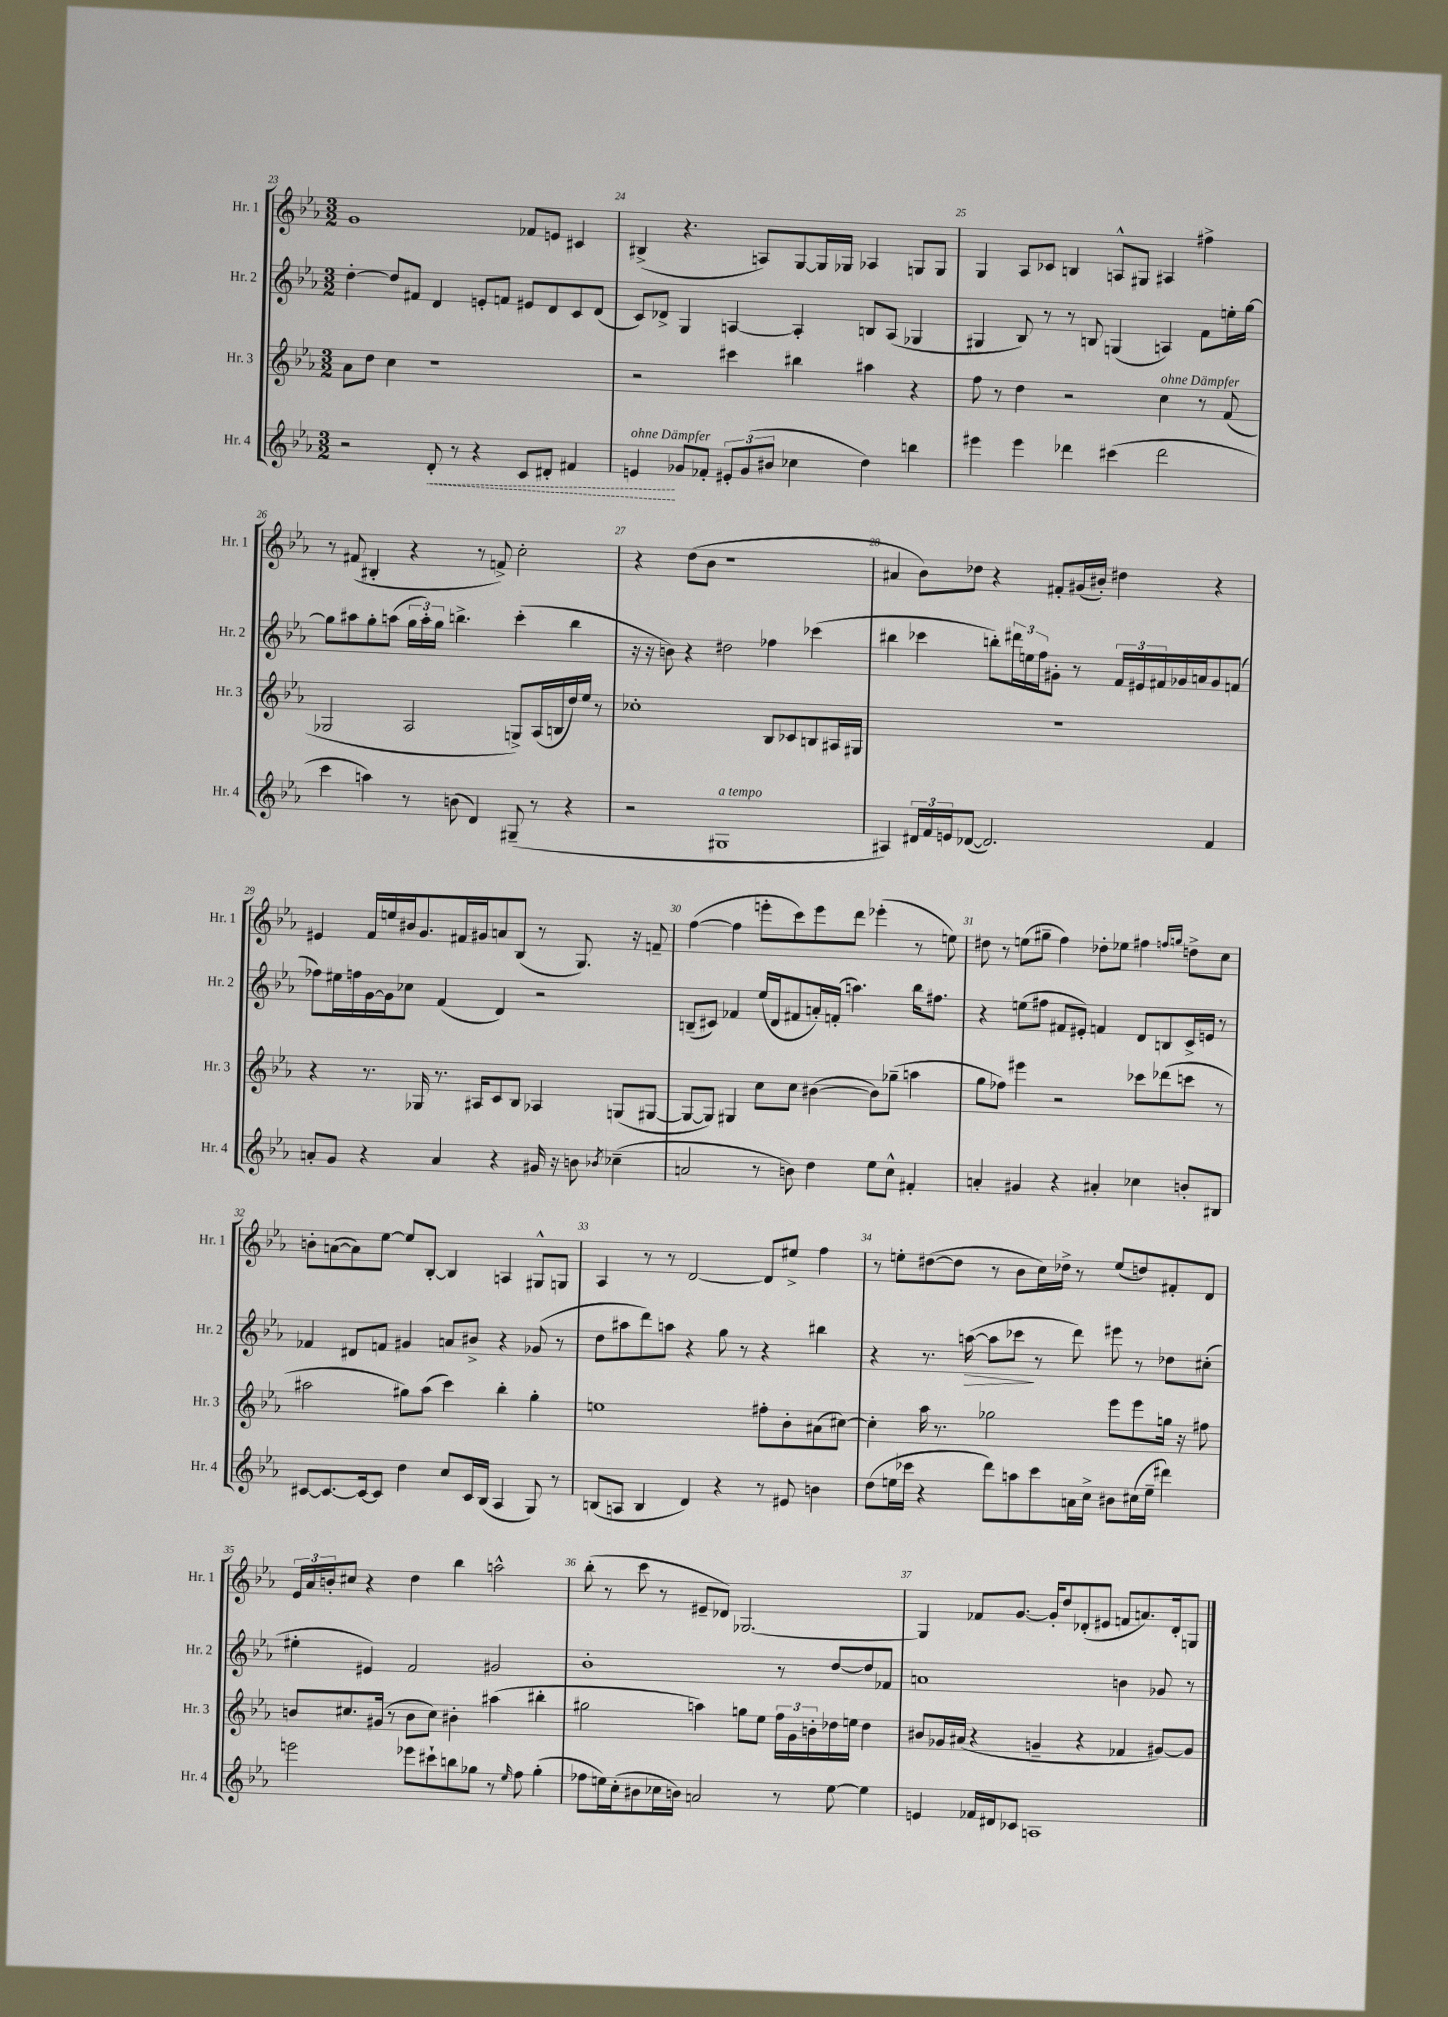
<<
\new StaffGroup <<
\new Staff = "s0" \with { instrumentName = "Hr. 1" shortInstrumentName = "Hr. 1" } {
    \clef treble \key ees \major \numericTimeSignature \time 3/2
    g'1 fes'8 e'8 cis'4 |
    bis4->( r4. a8) g8~ g16 ges16 aes4 g8 g8 |
    g4 aes8 ces'8 b4 a8-^ gis8 ais4 fis''4-> |
    r8 fis'8( bis4-. r4 r8 f'8->) c''2-. |
    r4 d''8( bes'8 r1 |
    ais'4 bes'8) des''8 r4 fis'8-. gis'16( bis'16-.) dis''4 r4 |
    eis'4 f'16 e''16 bis'16 g'8. fis'16 gis'16 a'8 bes8( r8 g8.) r16 f'8-- |
    f''4~( f''4 e'''8-. c'''8) e'''8 d'''8 ees'''4-.( r8 e''8) |
    dis''8 r8 e''8( gis''8-- f''4) des''8-. ees''8 fis''4 \grace { f''16 g''16 } d''8-> c''8 |
    b'8-. a'8~( a'8) ees''8~ ees''8 bes8~-. bes4 a4 gis8-^ g8 |
    aes4 r8 r8 d'2~ d'8 eis''8-> f''4 |
    r8 e''8-. dis''8~( dis''8 r8 bes'8 c''16) des''16-> r8 e''8( d''8) fis'8-. d'8 |
    \tuplet 3/2 { ees'16 aes'16 b'16-. } cis''8 r4 d''4 bes''4 a''2-^ |
    bes''8-.( r8 c'''8 r8 eis'8-- des'8) ges2.~ |
    ges4 fes'8 g'8.~ g'16-. d''8 des'8-.( eis'8 f'8 a'8.) des'16-. g8 \bar "|." |
}
\new Staff = "s1" \with { instrumentName = "Hr. 2" shortInstrumentName = "Hr. 2" } {
    \clef treble \key ees \major \numericTimeSignature \time 3/2
    d''4~-. d''8 fis'8 d'4 e'8-. f'8 eis'8 d'8 c'8 d'8( |
    c'8) des'8-> g4 a4~ a4-. b8 a8( ges4 |
    gis4 bes8) r8 r8 b8 g4( a4) f'8 e''16-. g''16~ |
    g''8 ais''8 g''8-. a''8( \tuplet 3/2 { g''16 a''16-.) g''16 } b''4.-> c'''4-.( b''4 |
    r16 r16 b'8) r4 dis''2 fes''4 ces'''4( |
    bis''4 ces'''4 b''8-.) \tuplet 3/2 { dis'''16 e''16 f''16 } gis'8-. r8 \tuplet 3/2 { f'16 eis'16 fis'16 } ges'16 a'16 ges'8 f'8( |
    fes''8) eis''16 f''16 g'16~ g'16 ces''8 f'4( d'4) r2 |
    b8--( cis'8) fes'4 ees''16( d'16 fis'8 a'16-.) f'16-.( a''4.) bes''16 fis''8. |
    r4 e''8( fis''8 fis'8 eis'8-.) f'4 d'8 b8 c'16-> e'16 r8 |
    fes'4 dis'8 f'8 gis'4 a'8 bis'8-> r4 ges'8( r8 |
    d''8 ais''8 d'''8) a''8 r4 g''8 r8 r4 bis''4 |
    r4 r8. a''16~\>( a''8 ces'''8\! r8 d'''8) eis'''8 r8 des''8 cis''8-.( |
    eis''4-. eis'4) f'2 gis'2 |
    bes'1-. r8 d''8~ d''8 fes'8 |
    a'1 b'4 ges'8 r8 \bar "|." |
}
\new Staff = "s2" \with { instrumentName = "Hr. 3" shortInstrumentName = "Hr. 3" } {
    \clef treble \key ees \major \numericTimeSignature \time 3/2
    aes'8 d''8 c''4 r1 |
    r2 cis'''4 bis''4 ais''4 r4 |
    f''8 r8 d''4 r2 c''4^\markup { \italic "ohne Dämpfer" } r8 f'8( |
    ges2 aes2 g8->) aes16( b16 d''16) ees''16 r8 |
    ces''1-. bes8 ces'8 b8 ais16 gis16 |
    R1. |
    r4 r8. ges16 r8. ais16 c'8 bes8 aes4 g8( gis8~ |
    gis8~ gis8) gis4 c''8 c''8 bis'4~( bis'8) ges''8--( a''4 |
    g''8 fes''8) eis'''4 r2 ces'''8 des'''8( c'''8 r8 |
    ais''2 gis''8) ais''8( c'''4) bes''4-. gis''4-. |
    e''1 fis''8-. bes'8-. ais'8( cis''8~) |
    cis''4-. aes''16 r8. ges''2 ees'''8 ees'''8 g''16 r16 fis''8 |
    b'8 cis''8. gis'16( r8 b'8 cis''8) bis'4-. ais''4( bis''4-. |
    gis''2 a''4) g''8 ees''8 \tuplet 3/2 { f''16 g'16 b'16-. } des''16 e''16 des''4 |
    bis'8 ges'16 ais'16( r4 g'4-- r4 fes'4 gis'8~) gis'8 \bar "|." |
}
\new Staff = "s3" \with { instrumentName = "Hr. 4" shortInstrumentName = "Hr. 4" } {
    \clef treble \key ees \major \numericTimeSignature \time 3/2
    r2 \once \override Hairpin.style = #'dashed-line d'8-.\< r8 r4 c'8 dis'8-. fis'4 |
    e'4\!^\markup { \italic "ohne Dämpfer" } ges'8 fes'8-. \tuplet 3/2 { eis'8-. ges'8( bis'8 } ces''4 d''4) b''4 |
    eis'''4 eis'''4 des'''4 cis'''4( des'''2 |
    c'''4 a''4) r8 b'8( d'4) gis8--( r8 r4 |
    r2 gis1^\markup { \italic "a tempo" } |
    ais4) \tuplet 3/2 { dis'16 f'16 e'16 } des'8~( des'2.) f'4 |
    a'8-. g'8 r4 a'4 r4 gis'16 r16 b'8 \acciaccatura { bes'8 } ces''4--( |
    a'2 r8 b'8) d''4 ees''8 c''8-^ fis'4-. |
    a'4-. gis'4 r4 ais'4-. ces''4 b'8-. bis8 |
    cis'8~ cis'8.~ cis'16~ cis'8 d''4 c''8 cis'16 bes16( aes4 g8) r8 |
    b8( a8 b4 d'4) r4 r8 eis'8 b'4 |
    d''8( e''16 ces'''16 r4 d'''8) a''8 ces'''8 a'16 c''16-> bis'8 cis''16( e''16-- dis'''4) |
    e'''2 ees'''8 cis'''8-! b''8 ges''8 r8 \grace { ees''16 } f''8 ges''4-.( |
    fes''8 e''16) c''16-.( bis'8 ces''16 b'16) a'2 r8 e''8~ e''4 |
    e'4 fes'16 dis'16 ces'8 a1 \bar "|." |
}
>>
>>
\layout { \context { \Score currentBarNumber = #23 \override BarNumber.break-visibility = ##(#f #t #t) barNumberVisibility = #all-bar-numbers-visible } }
